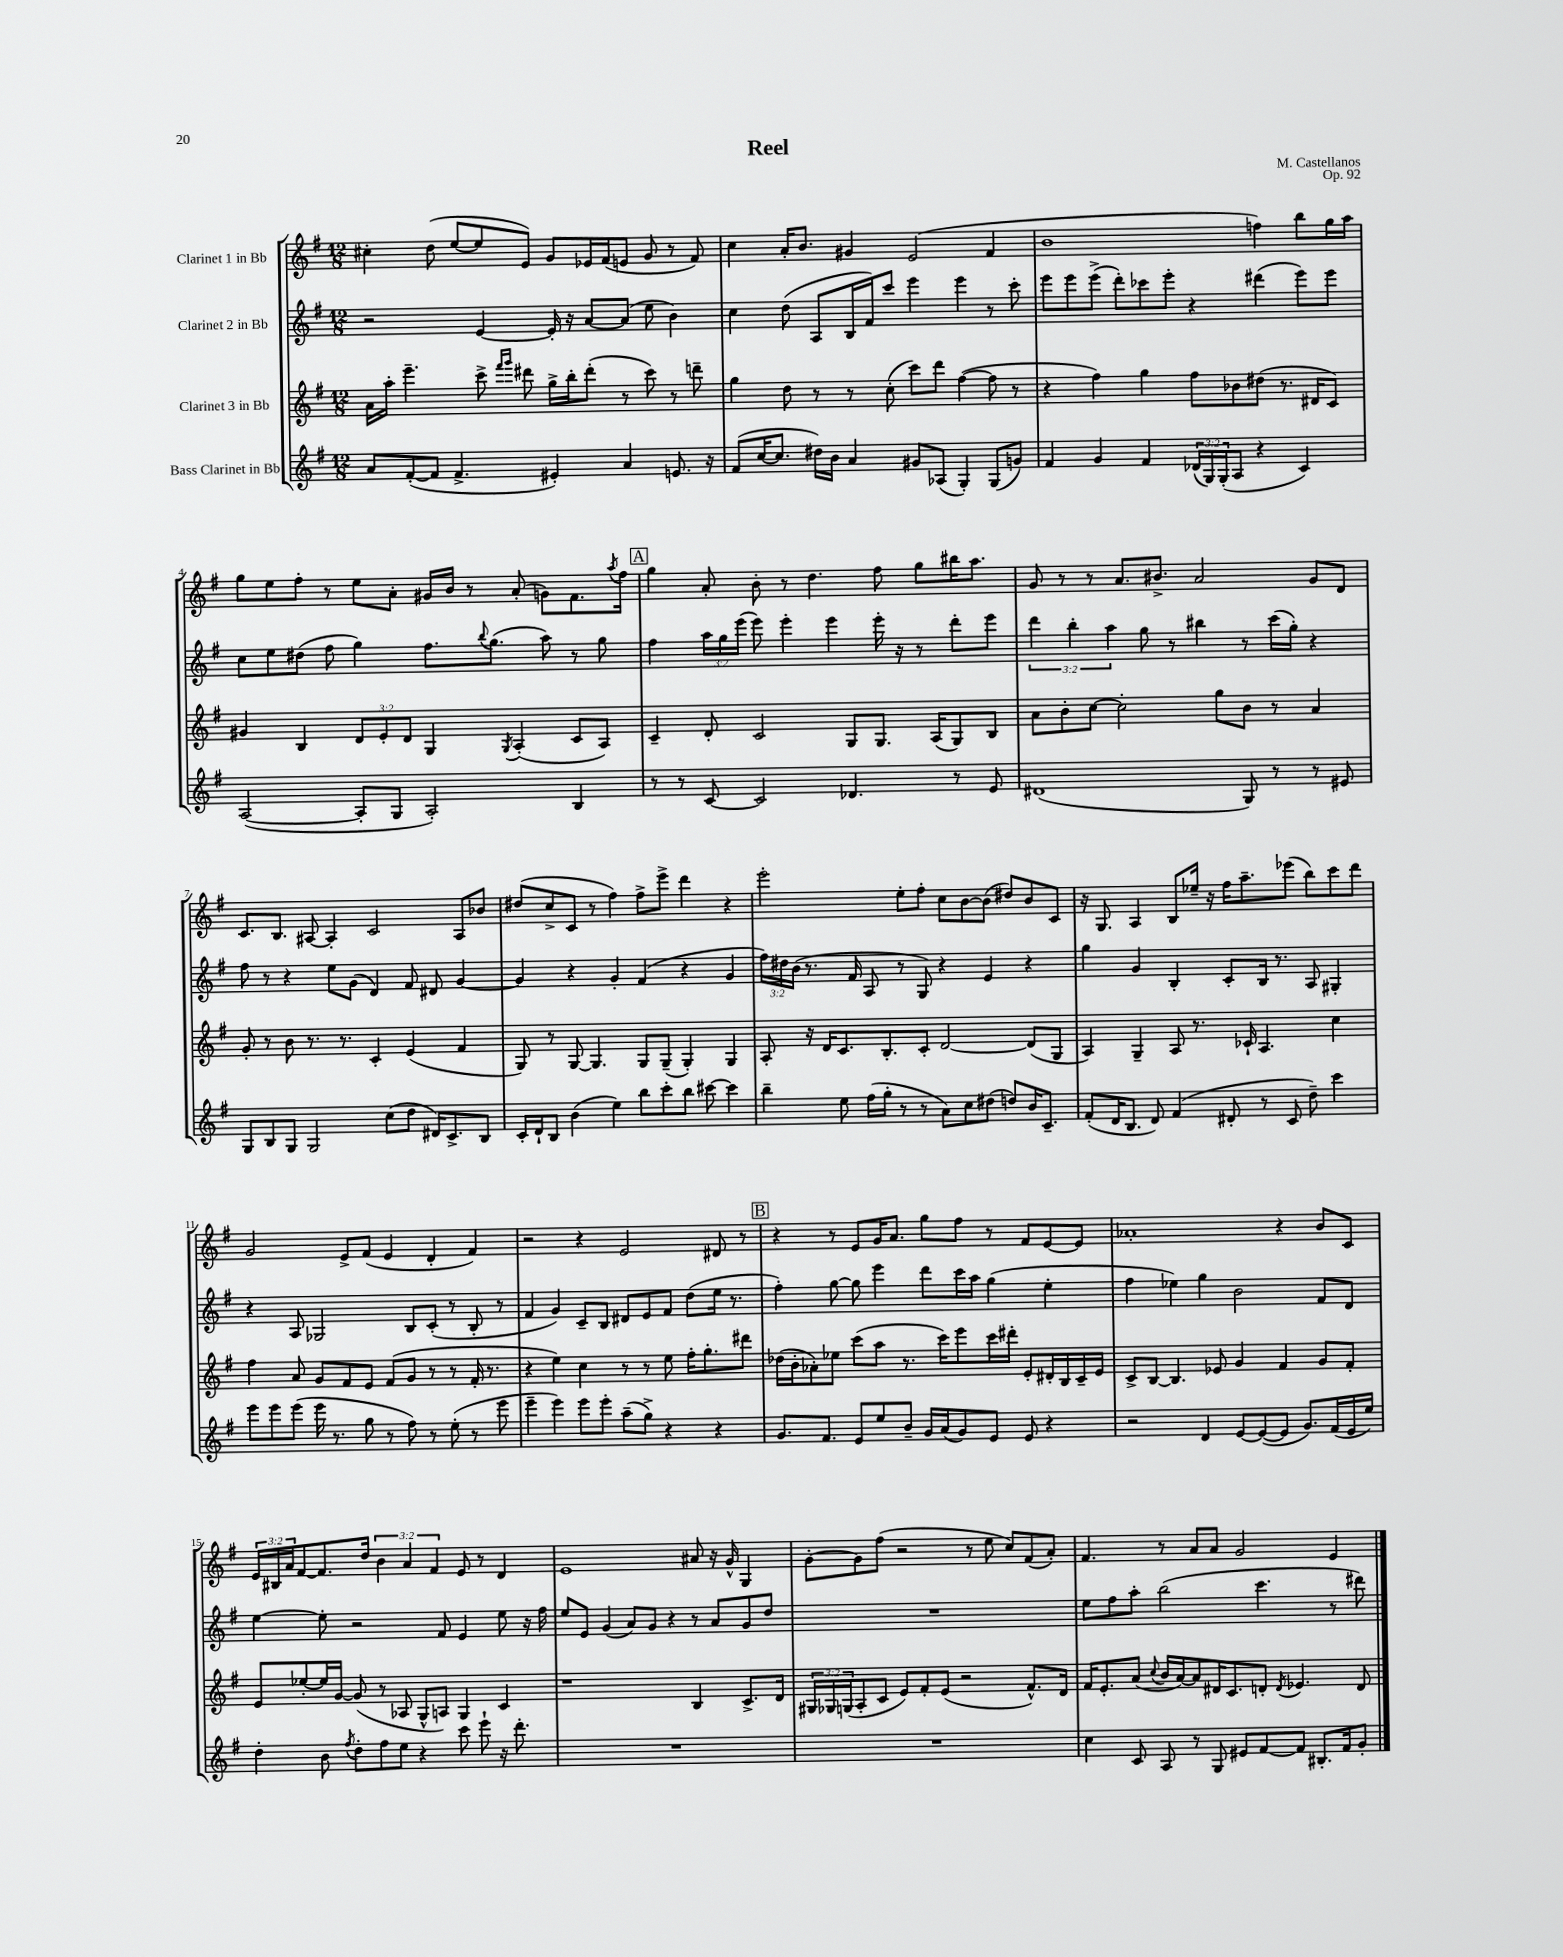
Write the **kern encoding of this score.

**kern	**kern	**kern	**kern
*staff4	*staff3	*staff2	*staff1
*clefG2	*clefG2	*clefG2	*clefG2
*k[f#]	*k[f#]	*k[f#]	*k[f#]
*M12/8	*M12/8	*M12/8	*M12/8
8a	16a	2r	4cc#'
.	16aa'	.	.
([8f#'	4.eee~	.	.
8f#]	.	.	(8dd
4.f#^	.	.	[8ee
.	8ccc^	[4e	8ee]
.	16qqfff#	.	.
.	16qqggg	.	.
.	8ddd#	.	8e)
4e#')	16gg^	16e']	8g
.	16bb'	16r	.
.	(8ddd#'	[8a	16e-
.	.	.	(16f#
4a	8r	(8a]	8e
.	8ccc)	8ee	8g
8.e	8r	4b)	8r
.	8ddd~	.	8f#)
16r	.	.	.
=	=	=	=
(8f#	4gg	4cc	4cc
[16cc	.	.	.
8.cc]	.	.	.
.	8dd	(8dd	16a'
.	.	.	8.b
16dd#)	8r	8A	.
16b	.	.	.
4a	8r	16B	4g#
.	.	16f#)	.
.	(8cc'	8ccc	.
8g#	8ccc)	4eee	(2e
(8A-	8ddd	.	.
4G')	([4ff#	4eee	.
(8G	8ff#]	8r	4f#
8g)	8r	8ccc'	.
=	=	=	=
4f#	4r	8eee	1b
.	.	8eee	.
4g	4ff#)	(8eee^	.
.	.	8ddd')	.
4f#	4gg	8ccc-	.
.	.	8eee'	.
(24d-	8ff#	4r	.
24G)	.	.	.
(24G'	.	.	.
8A	8b-	.	.
4r	(8dd#	(4ddd#	4ff)
.	8.r	.	.
4c)	.	8eee)	8bb
.	16d#	.	.
.	8c)	8eee	16gg
.	.	.	16aa
=	=	=	=
([2A	4g#	8cc	8gg
.	.	8ee	8ee
.	4B	(8dd#	8ff#'
.	.	8ff#	8r
8A']	12d	4gg)	8ee
.	12e'	.	.
8G	.	.	8a'
.	12d	.	.
2A')	4G	8.ff#	16g#
.	.	.	16b
.	.	.	8r
.	.	8qqbb	.
.	.	(8.gg	.
.	8qG	.	.
.	(4A'	.	(8a'
.	.	8aa)	8g)
4B	8c	8r	8.f#
.	8A)	8gg	.
.	.	.	8qaa
.	.	.	16ff#
=	=	=	=
8r	4c~	4ff#	4gg
8r	.	.	.
[8c	8d'	24aa	8a'
.	.	24gg	.
.	.	(24eee	.
2c]	2c	8eee)	8b'
.	.	4eee'	8r
.	.	.	4.dd
.	.	4eee	.
4.d-	8G	.	.
.	8.G	16eee'	8ff#
.	.	16r	.
.	.	8r	8gg
.	(16A	.	.
8r	8G)	8ddd'	16bb#
.	.	.	8.aa
8e	8B	8eee	.
=	=	=	=
(1d#	8a	6ddd	8g
.	8b'	.	8r
.	.	6bb'	.
.	[8cc	.	8r
.	.	6aa	.
.	2cc']	.	8.a
.	.	8gg	.
.	.	.	8.b#^
.	.	8r	.
.	.	4bb#	2a
.	8gg	.	.
8G)	8b	8r	.
8r	8r	(16ccc	.
.	.	16gg')	.
8r	4a	4r	8g
8e#	.	.	8d
=	=	=	=
8G	8g'	8ff#	8.c
8B	8r	8r	.
.	.	.	8.B
8G	8b	4r	.
2G	8.r	.	[8A#
.	.	8ee	4A#']
.	8.r	.	.
.	.	(8g	.
.	4c'	4d)	2c
(8cc	.	.	.
8dd	(4e	8f#	.
16d#)	.	8d#	.
8.c^	.	.	.
.	4f#	[4g	8A#
8B	.	.	8b-
=	=	=	=
16c'	8G)	4g]	(8dd#
16d`	.	.	.
8B	8r	.	8cc^
(4b	[8G	4r	8c
.	4.G]	.	8r
4ee)	.	4g'	4ff#)
8bb	8G	(4f#	8ff#^
8ccc'	(8G~	.	8eee^
8bb	4G')	4r	4ddd
[8ccc#	.	.	.
4ccc#]	4G	4g	4r
=	=	=	=
4bb~	8A'	24ff#)	2eee'
.	.	24dd#	.
.	.	(24b	.
.	16r	8.r	.
.	16d	.	.
8ee	8.c	.	.
.	.	16f#	.
(16ff#	.	8A	.
16gg'	8.B'	.	.
8r	.	8r	8ee'
8r	8c'	8G)	8ff#'
8a)	[2d	4r	8cc
8cc	.	.	[8b
(8dd#	.	4e	(8b]
8dd)	.	.	8dd#)
16b	(8d]	4r	8b
8.c~	.	.	.
.	8G	.	8c
=	=	=	=
(8f#'	4A)	4gg	16r
.	.	.	8.G
16d	.	.	.
8.B	.	.	.
.	4G~	4g	4A
8d)	.	.	.
(4f#	8A	4B'	8B
.	8.r	.	16ee-~
.	.	.	16r
8d#'	.	8c'	16ff#
.	16c-`	.	8.aa~
8r	4.A	16B	.
.	.	8.r	.
8c	.	.	(8eee-
8dd~)	.	8A	8bb)
4ccc	4cc	4G#'	8ccc
.	.	.	8ddd
=	=	=	=
8eee	4ff#	4r	2g
8eee	.	.	.
(8eee	8a	8A	.
16eee	8g	2G-	.
8.r	.	.	.
.	8f#	.	8e^
8gg	8e	.	(8f#
8r	(8f#	.	4e
8ff#)	8g	8B	.
8r	8r	(8c'	4d'
(8ee'	8r	8r	.
8r	16f#'	8B'	4f#)
.	8.r	.	.
8eee	.	8r	.
=	=	=	=
4eee~	4r	4f#	2r
4eee)	4ee)	4g)	.
8eee	4cc	8c~	4r
8eee'	.	8B	.
(8aa~	8r	8d#	2e
8gg^)	8r	8e	.
4r	8ee	8f#	.
.	16ff#'	(8dd	.
.	8.gg'	.	.
4r	.	16ee	8d#
.	.	8.r	.
.	8ddd#	.	8r
=	=	=	=
8.g	(16dd-	4ff#')	4r
.	16b'	.	.
.	8a-')	.	.
8.f#	.	.	.
.	8ee-	[8gg	8r
8e	(8ccc	8gg]	8e
8ee	8aa	4eee	16g
.	.	.	8.a
8b~	8.r	.	.
16g	.	8ddd	8gg
(16a	16ccc)	.	.
8g)	8eee	16ccc	8ff#
.	.	16aa	.
8e	16ccc	(4gg	8r
.	16ddd#'	.	.
8e	8e'	.	8f#
4r	16d#'	4ee'	[8e
.	16B	.	.
.	16c~	.	8e]
.	16e	.	.
=	=	=	=
2r	8c^	4ff#	1a-'
.	[8B	.	.
.	4.B]	4ee-)	.
4d	.	4gg	.
.	8e-	.	.
[8e	4g	2b	.
(8e_	.	.	.
8e]	4f#	.	4r
8.g)	.	.	.
.	8g	8f#	8b
(16f#	.	.	.
16e	8f#'	8d	8c
16ee)	.	.	.
=	=	=	=
4dd'	8e	[4ee	24e
.	.	.	24B#
.	.	.	24a
.	[8ee-'	.	[8f#
8b	16ee-]	8ee']	8.f#]
.	[16g	.	.
8qff#	.	.	.
8dd'	(8g]	2r	.
.	.	.	16dd
8ff#	8r	.	6b
8ee	8A-	.	.
.	.	.	6a
4r	8G^^	.	.
.	.	.	6f#
.	8A)	8f#	.
8ccc	4G	4e	8e
8eee`	.	.	8r
16r	4c	8ee	4d
8.ddd'	.	.	.
.	.	16r	.
.	.	16ff#	.
=	=	=	=
1.r	1r	8ee	1e
.	.	8e	.
.	.	(4g	.
.	.	8a)	.
.	.	8g	.
.	.	4r	.
.	4B	8r	8a#
.	.	8a	16r
.	.	.	16g^^
.	8.c^	8g	4G
.	.	8dd	.
.	16d	.	.
=	=	=	=
1.r	24G#	1.r	[8g'
.	24G-	.	.
.	(24G	.	.
.	8A'	.	8g]
.	8c	.	(8ff#
.	8e)	.	2r
.	8f#'	.	.
.	(8e	.	.
.	2r	.	.
.	.	.	8r
.	.	.	8ee
.	.	.	8cc)
.	8.f#^^)	.	(8f#
.	.	.	8a')
.	16d	.	.
=	=	=	=
4cc	16f#	8ee	4.f#
.	8.e'	.	.
.	.	8ff#	.
8c	(8a	8aa'	.
.	8qqcc	.	.
8A	16b	(2bb	8r
.	[16a)	.	.
8r	8a]	.	8a
8G	16d#	.	8a
.	8.c	.	.
8e#	.	.	2g
[8f#	8d'	4.ccc	.
.	8qd	.	.
8f#]	4.e-	.	.
8.B#'	.	.	.
.	.	8r	4e
16f#	.	.	.
8g'	8d	8ddd#)	.
==	==	==	==
*-	*-	*-	*-
